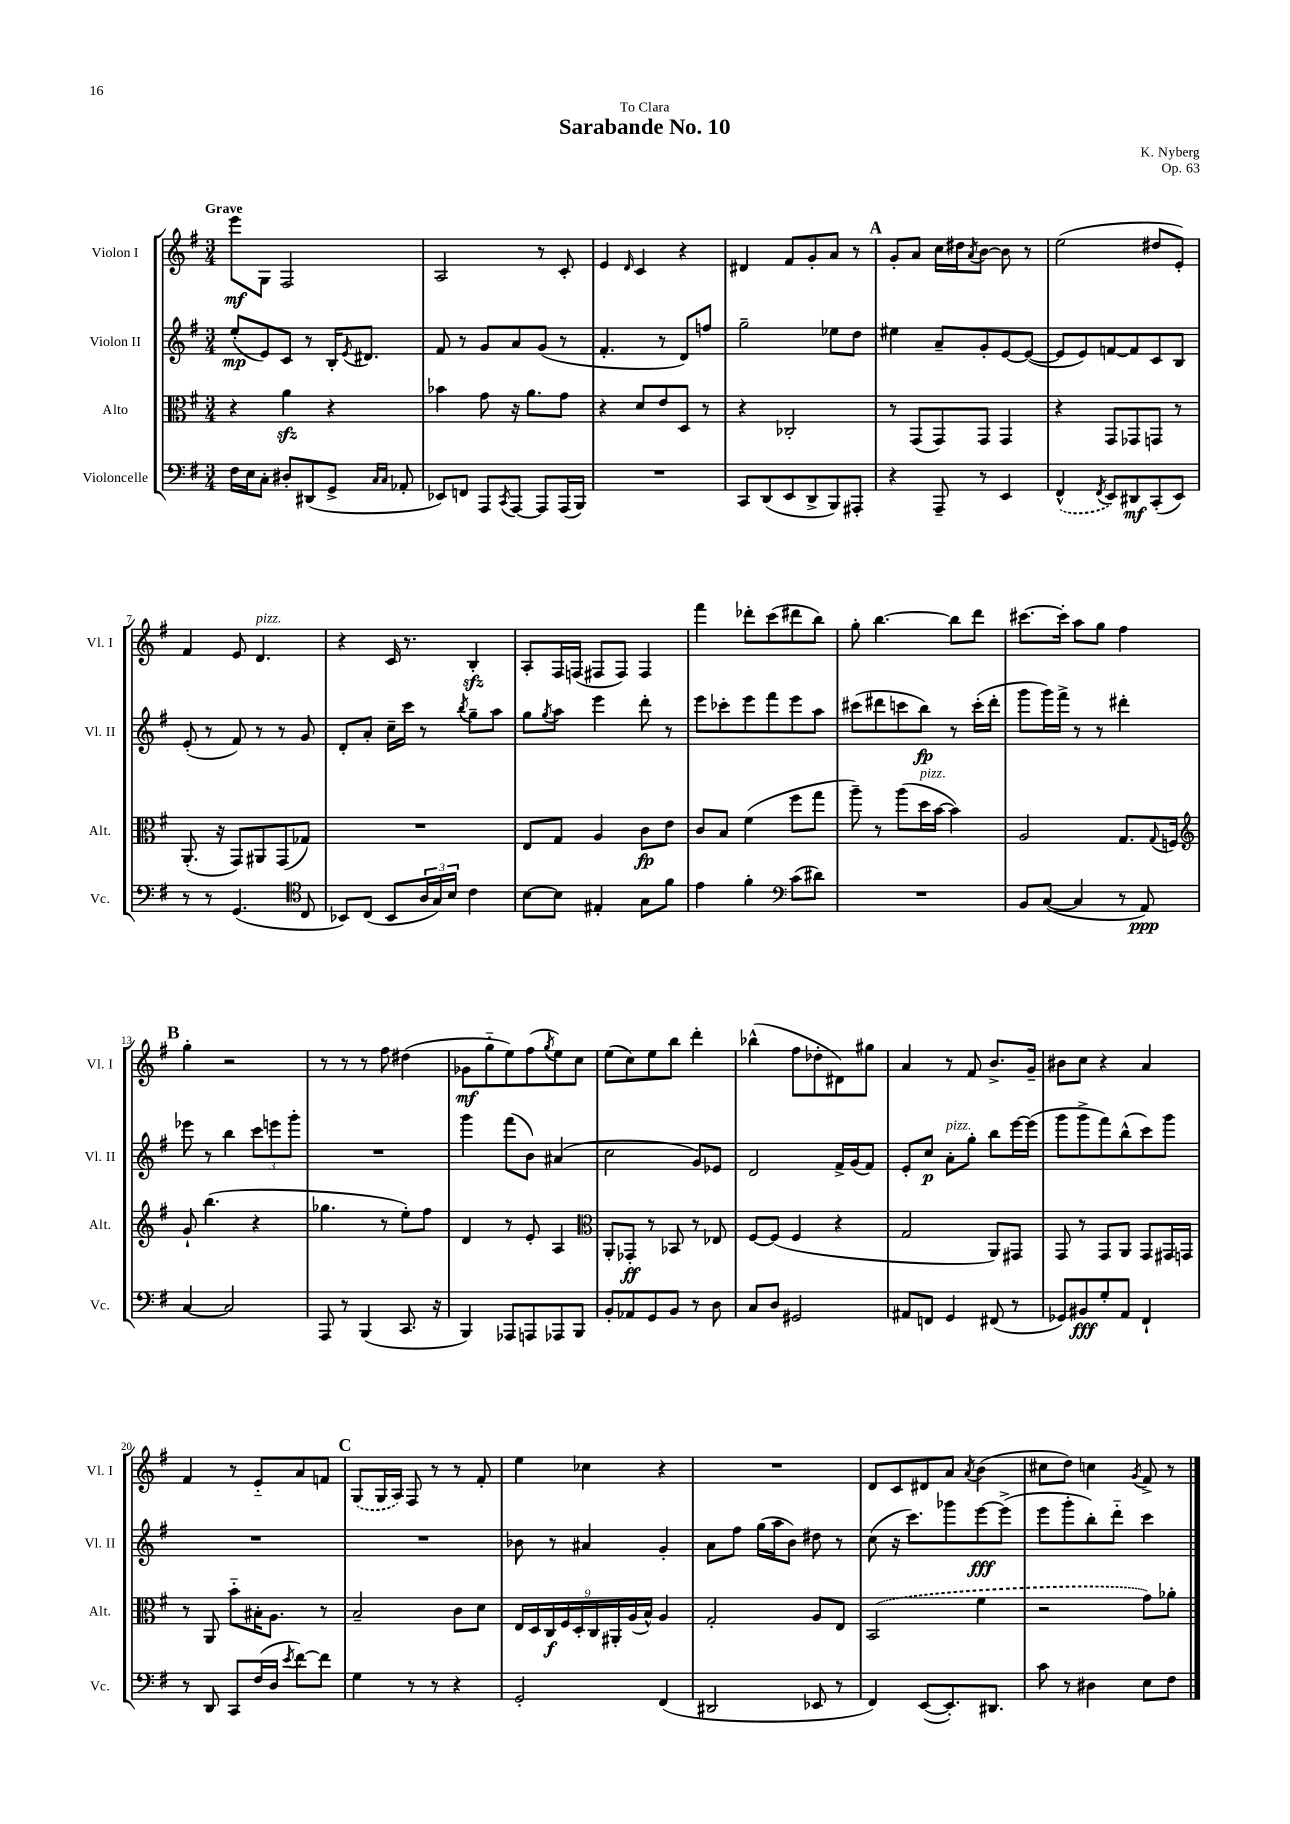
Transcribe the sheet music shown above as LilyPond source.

\header { title = "Sarabande No. 10" composer = "K. Nyberg" dedication = "To Clara" opus = "Op. 63" }
<<
\new StaffGroup <<
\new Staff = "s0" \with { instrumentName = "Violon I" shortInstrumentName = "Vl. I" } {
    \clef treble \key g \major \numericTimeSignature \time 3/4 \tempo "Grave"
    e'''8\mf g8 fis2 |
    a2 r8 c'8-. |
    e'4 \grace { d'16 } c'4 r4 |
    dis'4 fis'8 g'8-. a'8 r8 |
    \mark \markup { \bold "A" } g'8-. a'8 c''16 dis''16 \acciaccatura { a'8 } b'8~ b'8 r8 |
    e''2( dis''8 e'8-.) |
    fis'4 e'8 d'4.^\markup { \italic "pizz." } |
    r4 c'16 r8. b4-.\sfz |
    a8-. fis16 f16( fis8 fis8) fis4 |
    fis'''4 des'''8-. c'''8( dis'''8 b''8) |
    g''8-. b''4.~ b''8 d'''8 |
    cis'''8.~ cis'''16-. a''8 g''8 fis''4 |
    \mark \markup { \bold "B" } g''4-. r2 |
    r8 r8 r8 fis''8 dis''4( |
    ges'8\mf g''8-_ e''8) fis''8( \acciaccatura { g''8 } e''8) c''8 |
    e''8( c''8) e''8 b''8 d'''4-. |
    bes''4-^( fis''8 des''8-. dis'8) gis''8 |
    a'4 r8 fis'8 b'8.-> g'16-- |
    bis'8 c''8 r4 a'4 |
    fis'4 r8 e'8-_ a'8 f'8 |
    \mark \markup { \bold "C" } \once \slurDashed g8( g16 a16) fis8 r8 r8 fis'8-. |
    e''4 ces''4 r4 |
    R2. |
    d'8 c'8 dis'8 a'8 \acciaccatura { a'8 } b'4( |
    cis''8 d''8) c''4 \acciaccatura { g'8 } fis'8-> r8 \bar "|." |
}
\new Staff = "s1" \with { instrumentName = "Violon II" shortInstrumentName = "Vl. II" } {
    \clef treble \key g \major \numericTimeSignature \time 3/4
    e''8-.\mp( e'8) c'8 r8 b16-. \acciaccatura { e'8 } dis'8. |
    fis'8 r8 g'8 a'8 g'8( r8 |
    fis'4.-. r8 d'8) f''8 |
    g''2-- ees''8 d''8 |
    \mark \markup { \bold "A" } eis''4 a'8-- g'8-. e'8~ e'8~( |
    e'8 e'8) f'8~ f'8 c'8 b8 |
    e'8-.( r8 fis'8) r8 r8 g'8 |
    d'8-. a'8-. c''16-- c'''16 r8 \acciaccatura { b''8 } g''8-- a''8 |
    g''8 \acciaccatura { g''8 } a''8 e'''4 d'''8-. r8 |
    e'''8 ces'''8-. e'''8 fis'''8 e'''8 a''8 |
    cis'''8( dis'''8 c'''8 b''8\fp) r8 c'''16-.( dis'''16-. |
    g'''8 g'''16) fis'''16-> r8 r8 dis'''4-. |
    \mark \markup { \bold "B" } ees'''8 r8 b''4 \tuplet 3/2 { c'''8 e'''8 g'''8-. } |
    R2. |
    g'''4 fis'''8( b'8) ais'4( |
    c''2 g'8) ees'8 |
    d'2 fis'16-> g'16( fis'8) |
    e'8-. c''8\p a'8-.^\markup { \italic "pizz." } g''8-. b''8 e'''16~ e'''16( |
    g'''8 g'''8-> fis'''8) b''8-^( c'''8) g'''8 |
    R2. |
    \mark \markup { \bold "C" } R2. |
    bes'8 r8 ais'4 g'4-. |
    a'8 fis''8 g''16( a''16 b'8) dis''8 r8 |
    c''8( r16 c'''8.) ges'''8 e'''8~\fff e'''8->( |
    e'''8 g'''8-. b''8-.) d'''8-_ c'''4 \bar "|." |
}
\new Staff = "s2" \with { instrumentName = "Alto" shortInstrumentName = "Alt." } {
    \clef alto \key g \major \numericTimeSignature \time 3/4
    r4 a'4\sfz r4 |
    bes'4 g'8 r16 a'8. g'8 |
    r4 d'8 e'8 d8 r8 |
    r4 ces2-. |
    \mark \markup { \bold "A" } r8 g,8( g,8) g,8 g,4 |
    r4 g,8 ges,8 g,8 r8 |
    a,8.-.( r16 g,8) ais,8 g,8( ges8) |
    R2. |
    e8 g8 a4 c'8\fp e'8 |
    c'8 b8 fis'4( fis''8 g''8 |
    a''8--) r8 a''8( d''16^\markup { \italic "pizz." } b'16~ b'4) |
    a2 g8. \appoggiatura { g8 } f16 |
    \mark \markup { \bold "B" } \clef treble g'8-! b''4.( r4 |
    ges''4. r8 e''8-.) fis''8 |
    d'4 r8 e'8-. a4 |
    \clef alto a,8-. ges,8-.\ff r8 bes,8 r8 ees8 |
    fis8~ fis8( fis4 r4 |
    g2 a,8) gis,8 |
    g,8 r8 g,8 a,8 g,8 gis,16 g,16 |
    r8 a,8 b'8-_ bis16-. a8. r8 |
    \mark \markup { \bold "C" } b2-- c'8 d'8 |
    \tuplet 9/8 { e16 d16 c16\f fis16 d16-. c16 ais,16-. a16( b16-^) } a4 |
    g2-. a8 e8 |
    \once \slurDashed b,2( fis'4 |
    r2 g'8) aes'8-. \bar "|." |
}
\new Staff = "s3" \with { instrumentName = "Violoncelle" shortInstrumentName = "Vc." } {
    \clef bass \key g \major \numericTimeSignature \time 3/4
    fis16 e16 c8-. dis8-. dis,8( g,8-> \grace { c16 c16 } aes,8-. |
    ees,8) f,8 a,,8 \acciaccatura { c,8 } a,,8~ a,,8 a,,16( b,,16) |
    R2. |
    c,8 d,8( e,8 d,8-> b,,8) ais,,8-. |
    \mark \markup { \bold "A" } r4 a,,8-- r8 e,4 |
    \once \slurDashed fis,4-^( \acciaccatura { fis,8 } e,8) dis,8\mf c,8-.( e,8) |
    r8 r8 g,4.( \clef tenor c8 |
    bes,8) c8( bes,8 \tuplet 3/2 { a16 g16) b16 } c'4 |
    b8~ b8 eis4-. g8 fis'8 |
    e'4 fis'4-. \clef bass c'8( dis'8) |
    R2. |
    b,8 c8~( c4 r8 a,8\ppp) |
    \mark \markup { \bold "B" } c4~ c2 |
    a,,8 r8 b,,4( c,8. r16 |
    b,,4) aes,,8 a,,8 aes,,8 b,,8 |
    b,8-. aes,8 g,8 b,8 r8 d8 |
    c8 d8 gis,2 |
    ais,8 f,8 g,4 fis,8( r8 |
    ges,8) bis,8\fff g8-. a,8 fis,4-! |
    r8 d,8 c,8 fis16( d16 \acciaccatura { e'8 } fis'8~) fis'8 |
    \mark \markup { \bold "C" } g4 r8 r8 r4 |
    g,2-. fis,4( |
    dis,2 ees,8 r8 |
    fis,4) e,8~( e,8.-.) dis,8. |
    c'8 r8 dis4 e8 fis8 \bar "|." |
}
>>
>>
